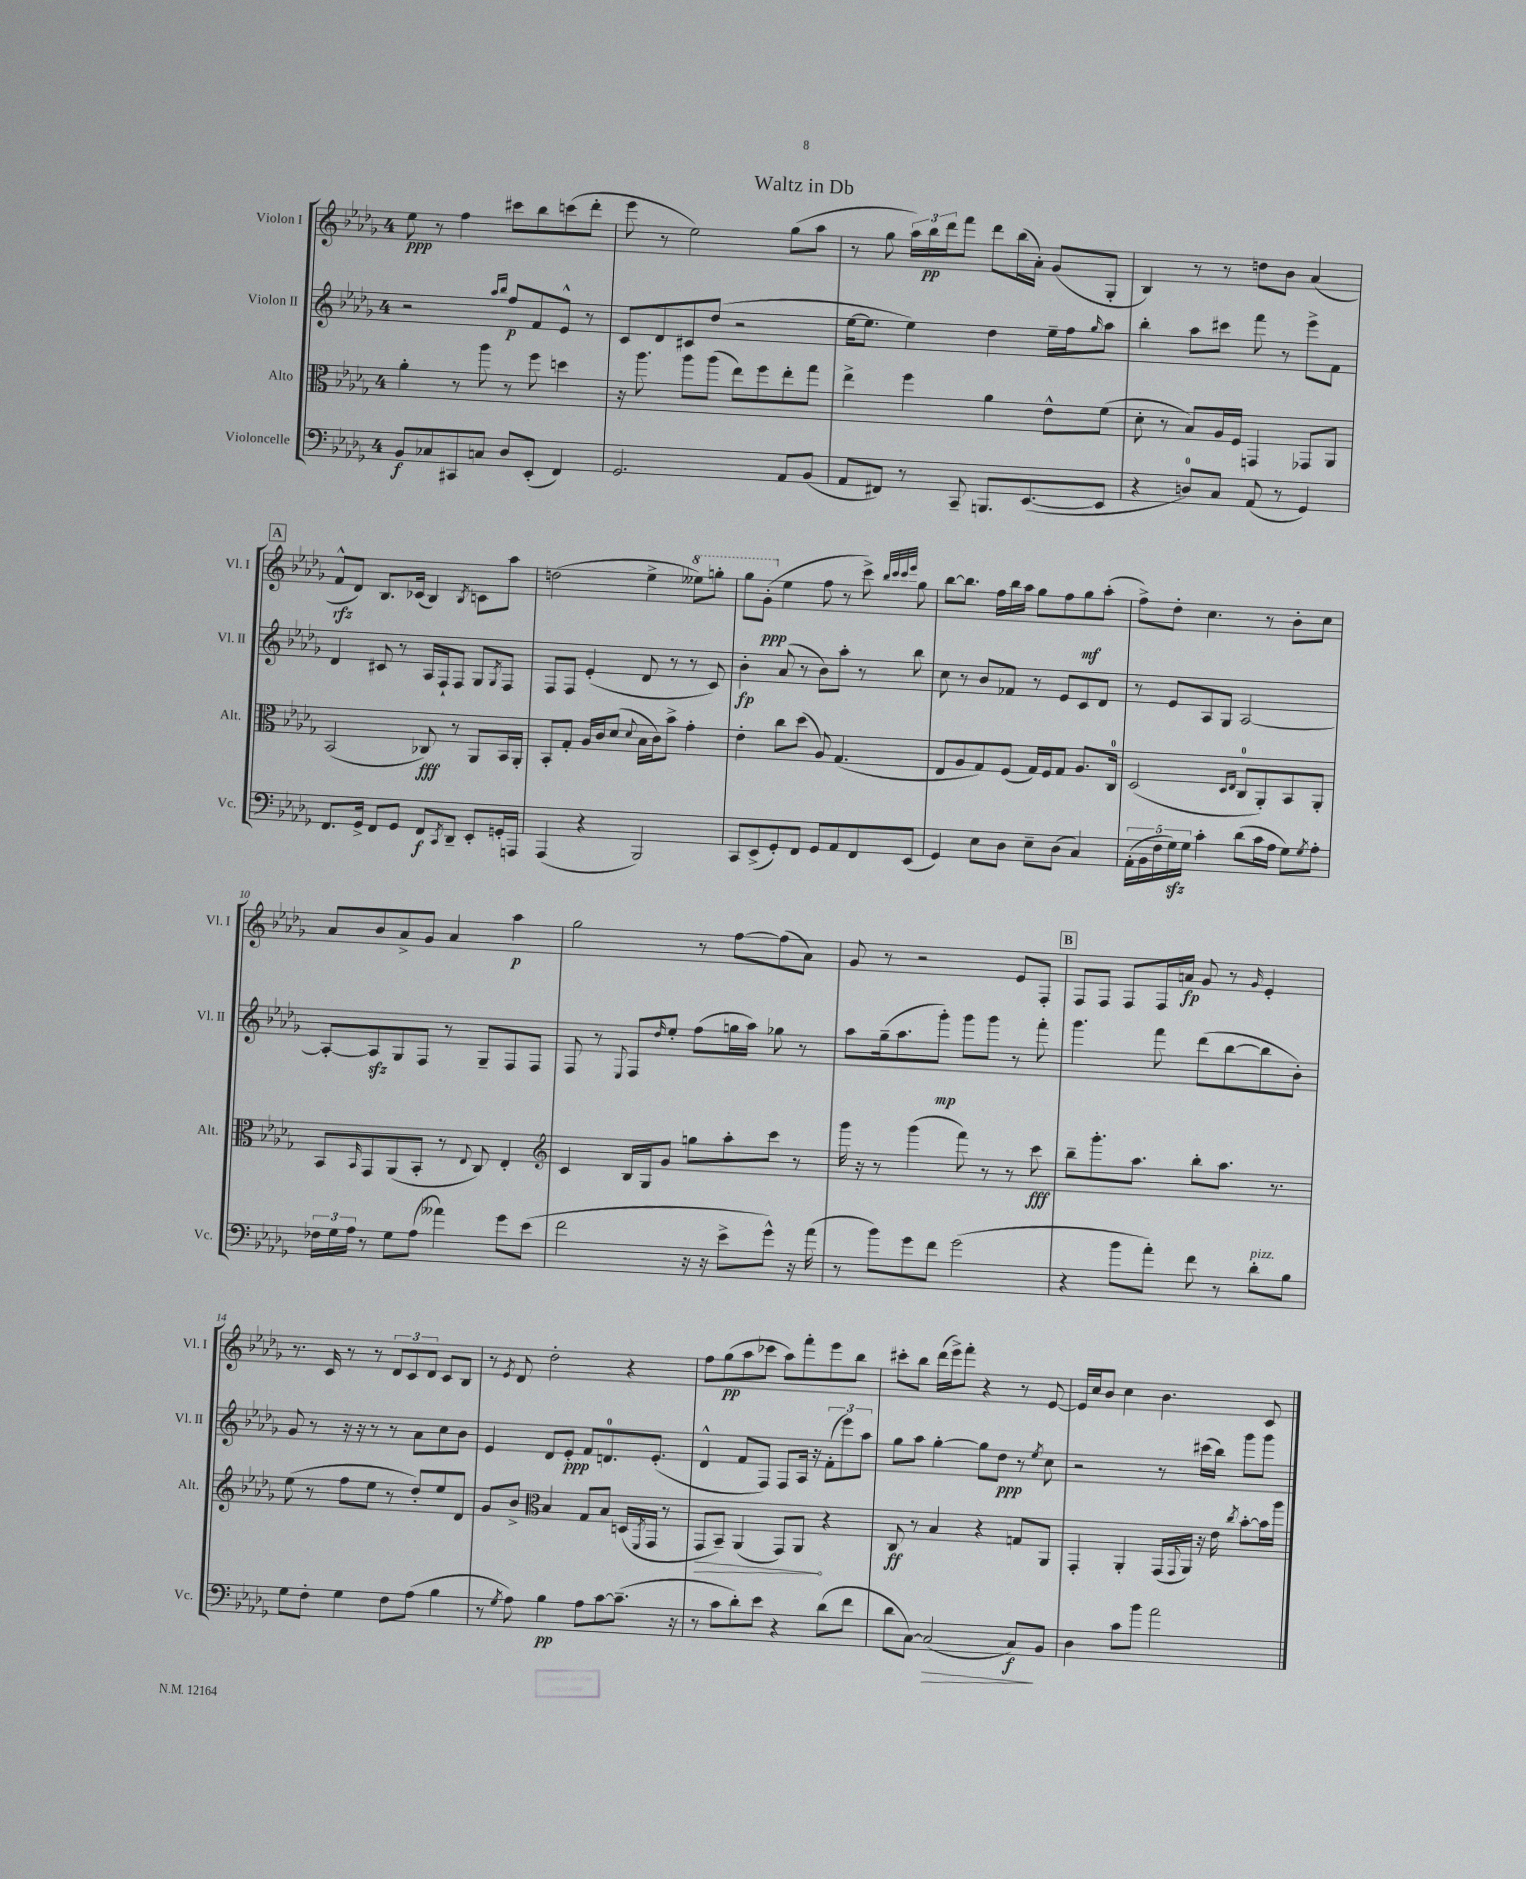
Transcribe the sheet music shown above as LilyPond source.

\header { title = "Waltz in Db" }
<<
\new StaffGroup <<
\new Staff = "s0" \with { instrumentName = "Violon I" shortInstrumentName = "Vl. I" } {
    \clef treble \key des \major \once \override Staff.TimeSignature.style = #'single-digit \time 4/4
    ees''8\ppp r8 f''4 cis'''8 bes''8 c'''8( des'''8-. |
    ees'''8 r8 ees''2) ges''8( aes''8 |
    r8 ges''8 \tuplet 3/2 { aes''16) bes''16\pp des'''16 } f'''8 des'''8 bes''16( aes'16-.) ges'8( ges8-. |
    bes4) r8 r8 d''8 bes'8 aes'4( |
    \mark \markup { \box "A" } f'8-^\rfz des'8) bes8. ces'16( bes4) \acciaccatura { bes8 } c'8 aes''8 |
    d''2( ees''4-> \ottava #1 eeses'''8) g'''8-. |
    ges'''8 ges''8-.\ppp( \ottava #0 ees''4 f''8 r8 c'''8->) \grace { bes''32 c'''32 c'''32 ees'''32 } ges''8 |
    bes''8~ bes''8. f''16 bes''16 aes''16 ges''8 f''8 ges''8\mf aes''8-.( |
    f''8->) des''8-. c''4. r8 bes'8-. c''8 |
    aes'8 bes'8 aes'8-> ges'8 aes'4 aes''4\p |
    ges''2 r8 f''8~ f''8( aes'8) |
    ges'8 r8 r2 ees'8 f8-. |
    \mark \markup { \box "B" } f8 f8 f8 f16 a'16\fp ges'8 r8 \grace { ges'16 } ees'4-. |
    r8. c'16 r8 r8 \tuplet 3/2 { des'8 c'8 des'8 } c'8 bes8 |
    r8 \acciaccatura { ees'8 } des'8 des''2-. r4 |
    f''8 ges''8\pp( aes''8 ces'''8 aes''8) f'''8-. ees'''8 bes''8 |
    cis'''8-. bes''8 des'''16( ees'''16->) f'''8-. r4 r8 ees'8~ |
    ees'16 c''16 bes'8 c''4 bes'4. c'8 \bar "|." |
}
\new Staff = "s1" \with { instrumentName = "Violon II" shortInstrumentName = "Vl. II" } {
    \clef treble \key des \major \once \override Staff.TimeSignature.style = #'single-digit \time 4/4
    r2 \grace { aes''16 bes''16 } f''8\p f'8 ees'8-^ r8 |
    c'8 des'8 cis'8 des''8( r2 |
    ees''16~ ees''8. ees''4) des''4 ees''16-- f''16 \grace { ges''16 } aes''8 |
    bes''4-. aes''8 cis'''8 f'''8 r8 ees'''8-> f'8 |
    \mark \markup { \box "A" } des'4 cis'8 r8 aes16 f16-! f8 ges8 \acciaccatura { ges8 } f8 |
    f8 f8 ees'4-.( des'8 r8 r8 c'8) |
    bes'4-.\fp aes'8( r8 bes'8) aes''8-. r8 bes''8 |
    c''8 r8 bes'8 fes'8 r8 ees'8 c'8 des'8 |
    r8 ees'8 aes8 ges8 aes2~ |
    aes8~-. aes8\sfz ges8 f8 r8 ges8-- f8 f8 |
    f8 r8 \appoggiatura { ees8 } f8 \grace { des''16 } ees''8-. f''8( g''16 aes''16) ges''8 r8 |
    aes''8 ges''16--( aes''8. ges'''8-.\mp) ges'''8 ges'''8 r8 f'''8-. |
    \mark \markup { \box "B" } ges'''4. f'''8 des'''8( bes''8~ bes''8 bes'8-.) |
    ges'8 r8 r16 r16 r8 r8 aes'8 c''8 bes'8 |
    ees'4 des'8 ees'8-.\ppp f'8 d'8.-0 ees'8.-.( |
    des'4-^ f'8 f8) f8 aes16 r16 \tuplet 3/2 { f'8-.( ees'''8) aes''8 } |
    ges''8 aes''8 ges''4~-. ges''8 des''8\ppp r8 \acciaccatura { ees''8 } c''8 |
    r2 r8 cis'''16( bes''16) ges'''8 ges'''8 \bar "|." |
}
\new Staff = "s2" \with { instrumentName = "Alto" shortInstrumentName = "Alt." } {
    \clef alto \key des \major \once \override Staff.TimeSignature.style = #'single-digit \time 4/4
    aes'4-. r8 aes''8 r8 f''8 d''4 |
    r16 aes''8. aes''8 aes''8( ees''8) f''8 ees''8-. ges''8 |
    ees''4-> f''4 aes'4 ees'8-^ f'8( |
    des'8-. r8 bes8) aes16 f16 g,4 ges,8 aes,8 |
    \mark \markup { \box "A" } bes,2( ces8\fff) r8 aes,8 bes,16 aes,16-. |
    bes,8-. ges8-. aes16 c'16 des'8( \appoggiatura { des'8 } bes16 c'16) bes'8-> ges'4-. |
    ees'4-. c''8 des''8( aes8) ges4.( |
    ees8 aes8 ges8) f8( ges16) f16 ges8 aes8. c16-0 |
    des2( \grace { des16 ees16 } c8-0 aes,8-.) bes,8 aes,8-. |
    bes,8 \grace { bes,16 } ges,8 aes,8( bes,8-. r8 \appoggiatura { ees8 } c8) ees4-. |
    \clef treble c'4 bes16 ges16 ges'8 g''8 aes''8-. c'''8 r8 |
    ges'''16 r16 r8 ges'''4( f'''8) r8 r8 c'''8\fff |
    \mark \markup { \box "B" } bes''8-- ges'''8.-. aes''8. bes''8-. aes''8. r8. |
    ees''8( r8 f''8 ees''8 r8 des''8-.) ees''8 des'8 |
    ges'8 bes'8-> \clef alto bes4 ges8 bes8 d16( \acciaccatura { f,8 } ges,16 r8 |
    \once \override Hairpin.circled-tip = ##t ges,8\> bes,8--) aes,4( ges,8) aes,8\! r4 |
    c8\ff r8 bes4 r4 g8 aes,8 |
    ges,4-. aes,4-. ges,16( \appoggiatura { ges,8 } aes,16) r16 ees'16 \acciaccatura { c''8 } bes'8~-. bes'16 aes''16 \bar "|." |
}
\new Staff = "s3" \with { instrumentName = "Violoncelle" shortInstrumentName = "Vc." } {
    \clef bass \key des \major \once \override Staff.TimeSignature.style = #'single-digit \time 4/4
    bes,8\f ces8 cis,8 c8 des8 ees,8-.( f,4) |
    ges,2. aes,8 bes,8( |
    aes,8 fis,8) r8 c,8-- b,,8. ees,8.~( ees,8 |
    r4 d8-0) c8 aes,8( r8 ges,4) |
    \mark \markup { \box "A" } f,8. ges,16-> f,8 ges,8 f,8\f \acciaccatura { c,8 } des,8-- ees,8-. g,16-. a,,16 |
    aes,,4( r4 bes,,2) |
    c,8 ees,8->( ges,8-.) f,8 ges,8 aes,8 f,8 ees,8( |
    ges,4) ees8 des8 ees8-- des8( c4) |
    \tuplet 5/4 { aes,16-.( bes,16 f16 ges16\sfz) ges16 } c'4-. des'8( c'16 aes16 ges8) \acciaccatura { ges8 } aes8-. |
    \tuplet 3/2 { fes16 ges16 aes16 } r8 ges8 aes8( aeses'4) ges'8 ees'8( |
    f'2 r16 r16 ees'8-> ges'8-^) r16 aes'16( |
    r8 bes'8) ges'8 f'8 ges'2( |
    \mark \markup { \box "B" } r4 bes'8 aes'8-.) f'8 r8 des'8-.^\markup { \italic "pizz." } bes8 |
    ges8 f8-. ges4 f8 aes8( bes4 |
    r8 \acciaccatura { ges8 } aes8) bes4\pp aes8 c'8~ c'8.--( r16 |
    r8 c'8 des'8-.) ees'8 r4 des'8( f'8 |
    des'8 c8~) c2\>( c8\f\!) bes,8 |
    des4 c'8 bes'8 aes'2 \bar "|." |
}
>>
>>
